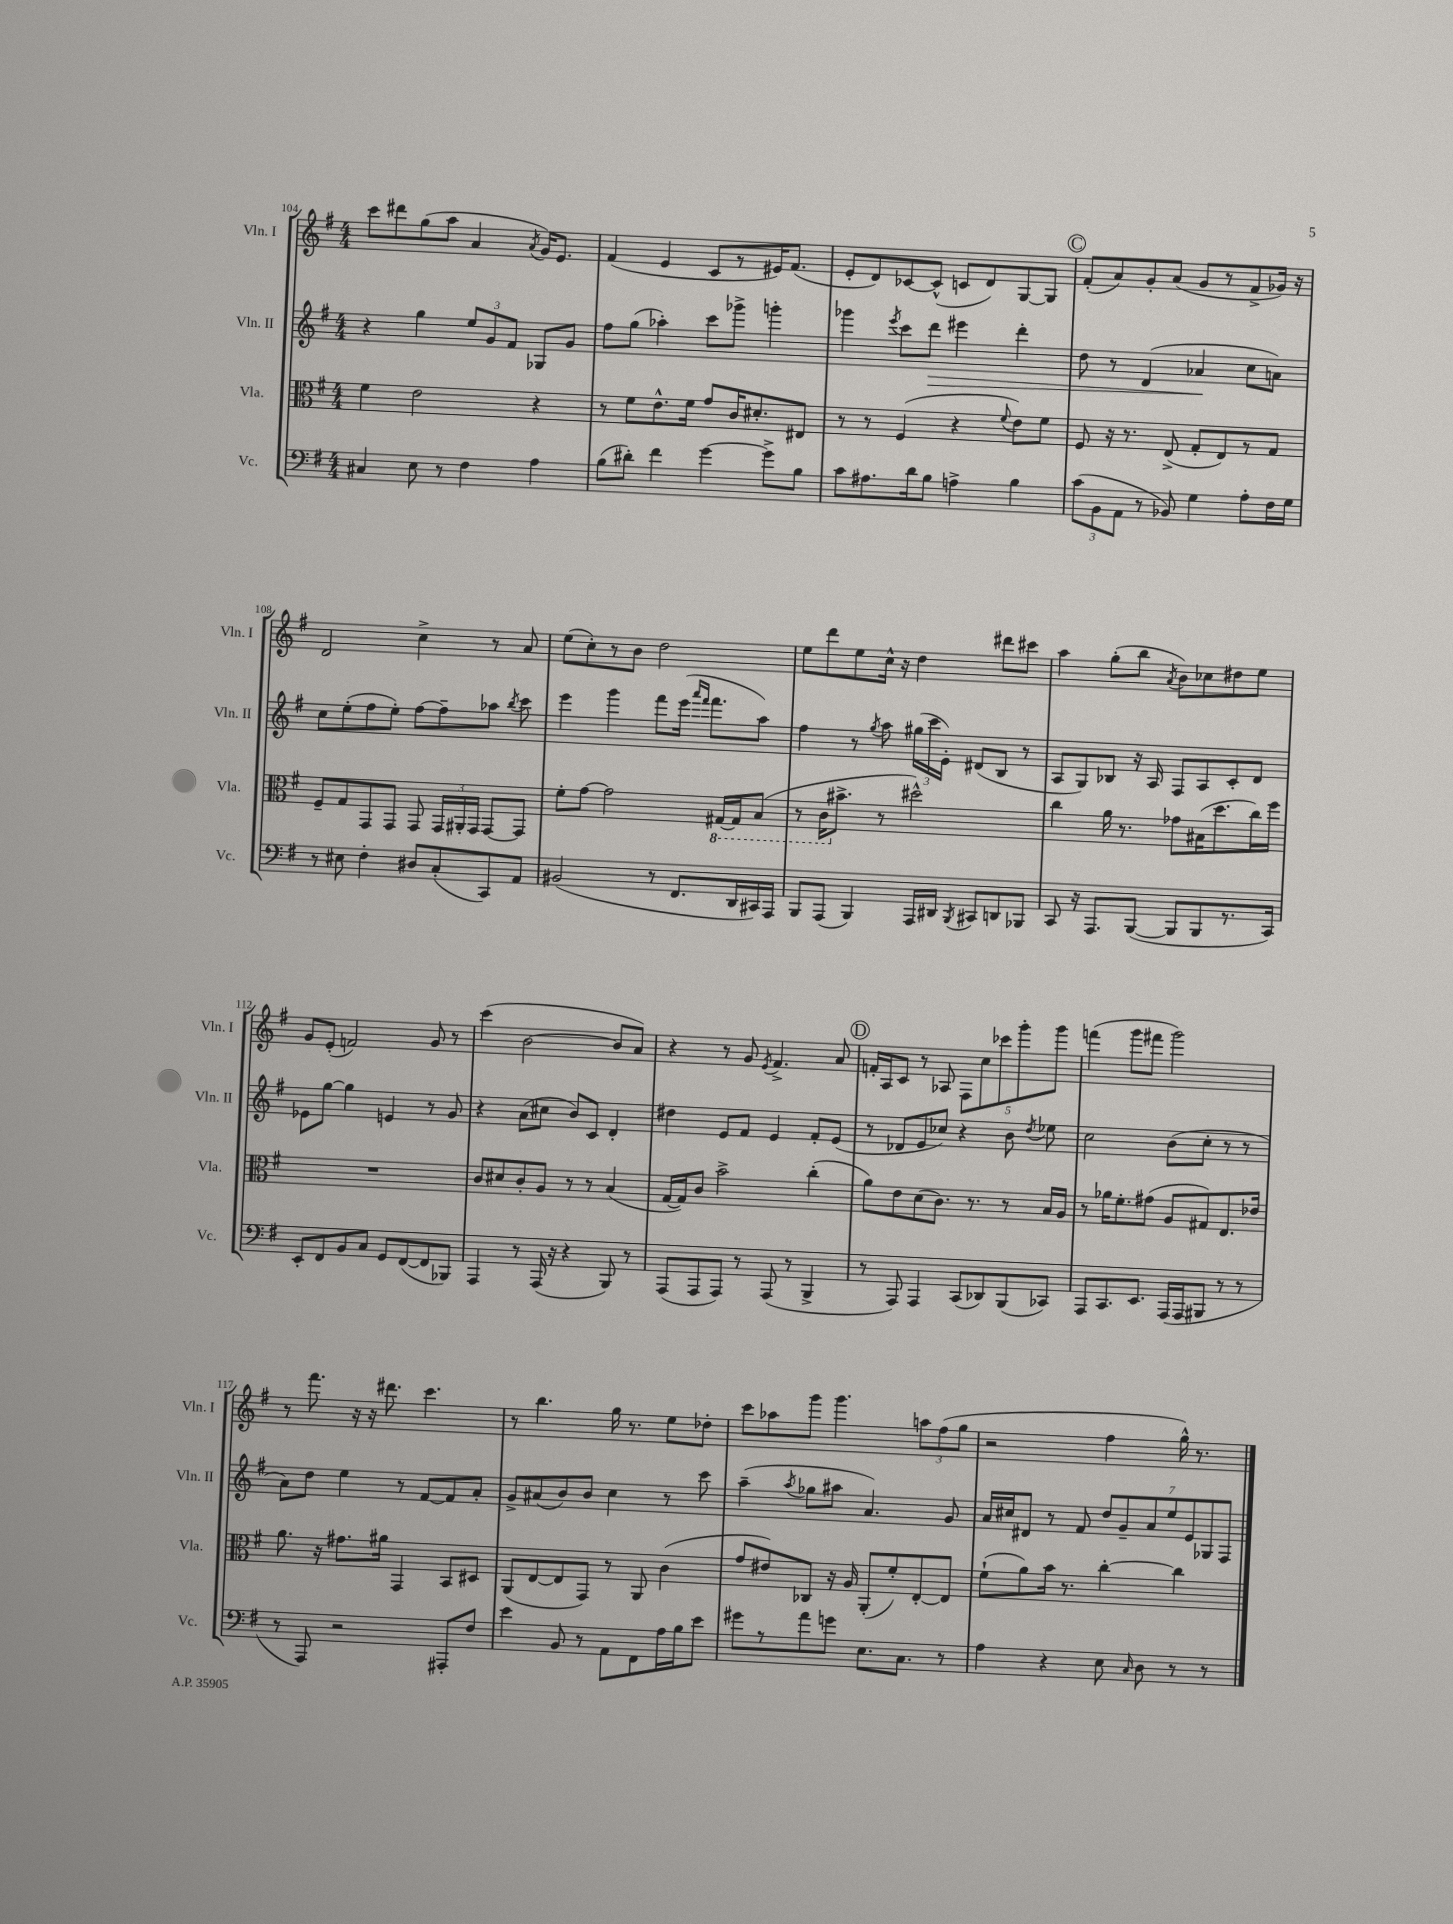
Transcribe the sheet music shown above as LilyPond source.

<<
\new StaffGroup <<
\new Staff = "s0" \with { instrumentName = "Vln. I" shortInstrumentName = "Vln. I" } {
    \clef treble \key g \major \numericTimeSignature \time 4/4
    \autoBeamOff c'''8[ dis'''8 g''8( a''8] a'4 \acciaccatura { a'8 } g'16[) e'8.] |
    fis'4( e'4 c'8[ r8 eis'16) fis'8.]( |
    e'8[-. d'8) ces'8~ ces'8]-^( c'8[ d'8) g8~ g8] |
    \mark \markup { \circle "C" } fis'8[-.( a'8) g'8-. a'8]( g'8[ r8 fis'8-> ges'16]) r16 |
    d'2 c''4-> r8 a'8 |
    e''8[( c''8-.) r8 b'8] d''2 |
    e''8[ d'''8 e''8 c''16]-^ r16 d''4 dis'''8[ cis'''8] |
    a''4 g''8[-.( b''8] \acciaccatura { a'8 } b'8[) ces''8 dis''8 e''8] |
    g'8[ e'8]-.( f'2) g'8 r8 |
    c'''4( b'2~ b'8[ a'8]) |
    r4 r8 g'8 \acciaccatura { e'8 } fis'4.-> a'8 |
    \mark \markup { \circle "D" } f'16[-. a16 c'8] r8 aes8 \tuplet 5/4 { fis8[ c''8 ces'''8 g'''8-. g'''8] } |
    f'''4( g'''8[ fis'''8] g'''2) |
    r8 fis'''8. r16 r16 dis'''8. c'''4. |
    r8 b''4. g''16 r8. e''8[ des''8]-. |
    c'''8[ aes''8 g'''8] g'''4. \tuplet 3/2 { a''8[ fis''8( g''8] } |
    r2 fis''4 g''16-^) r8. \bar "|." |
}
\new Staff = "s1" \with { instrumentName = "Vln. II" shortInstrumentName = "Vln. II" } {
    \clef treble \key g \major \numericTimeSignature \time 4/4
    \autoBeamOff r4 g''4 \tuplet 3/2 { e''8[ g'8 fis'8] } ges8[ g'8] |
    fis''8[ g''8]( aes''4-.) c'''8[ ges'''8]-> g'''4-. |
    ges'''4 \acciaccatura { e'''8 } c'''8[ d'''8]\> eis'''4 d'''4-. |
    \mark \markup { \circle "C" } d''8 r8 d'4( aes'4\! c''8[ a'8]) |
    c''8[ e''8-.( fis''8 e''8]-.) fis''8[~ fis''8-- aes''8] \acciaccatura { b''8 } c'''8 |
    e'''4 g'''4 fis'''8[ e'''16]( \grace { a'''16[ fis'''16] } fis'''8.[ a''8]) |
    fis''4 r8 \acciaccatura { g''8 } a''8 \tuplet 3/2 { gis''16[( c'''16 e'16]-.) } dis'8[( b8] r8 |
    a8[ g8) bes8] r16 a16 fis8[ a8 c'8-. d'8] |
    ees'8[ g''8]~ g''4 e'4 r8 g'8 |
    r4 a'8[( cis''8] b'8[) c'8] d'4-. |
    dis''4 e'8[ fis'8] e'4 fis'8[-. e'8]( |
    \mark \markup { \circle "D" } r8 des'8[ e'8 ces''8]) r4 b'8 \acciaccatura { d''8 } ees''8 |
    c''2 b'8[( c''8]-. r8 r8 |
    a'8[) d''8] e''4 r8 fis'8[~ fis'8 a'8]-. |
    g'8[-> ais'8( b'8) b'8] c''4 r8 c'''8 |
    a''4--( \acciaccatura { a''8 } ges''8[ ais''8] a'4.) g'8 |
    a'16[ cis''16 dis'8] r8 fis'8 \tuplet 7/4 { d''8[ g'8-- a'8 e''8 e'8 ges8 fis8] } \bar "|." |
}
\new Staff = "s2" \with { instrumentName = "Vla." shortInstrumentName = "Vla." } {
    \clef alto \key g \major \numericTimeSignature \time 4/4
    \autoBeamOff fis'4 e'2 r4 |
    r8 fis'8[ e'8.-^ fis'16] g'8[ c'16 dis'8.-. eis8] |
    r8 r8 fis4( r4 \appoggiatura { fis'8 } e'8[) fis'8] |
    \mark \markup { \circle "C" } fis8 r16 r8. e8->( g8[-. e8) r8 g8] |
    fis8[-- g8 g,8 g,8] g,8 \tuplet 3/2 { g,16[ ais,16-. g,16] } g,8[~ g,8] |
    fis'8[-. g'8]~ g'2 \ottava #-1 gis,16[~ gis,16 b,8]( |
    r8 c16[ \ottava #0 bis'8.]-> r8 dis''2-^) |
    c''4 a'16 r8. ges'8[ bis16( d''8. c''16) fis''16] |
    R1 |
    c'8[ dis'8 c'8-. a8] r8 r8 b4( |
    g16[~ g16) c'8] b'2-> c''4-.( |
    \mark \markup { \circle "D" } a'8[) e'8 d'8( c'8.]) r8. r8 b16[ a16] |
    r8 aes'16[ fis'8.-. gis'8]( a8[ gis8) e8. ees'16] |
    a'8. r16 gis'8.[ ais'16] g,4 b,8[ dis8] |
    a,8[( e8~ e8 g,8]) r8 a,8 c'4( |
    g'8[ eis'8) ces8] r16 a16 a,8[-.( fis'8-.) e8~-. e8] |
    fis'8[-!( a'8) b'16] r8. c''4~-. c''4 \bar "|." |
}
\new Staff = "s3" \with { instrumentName = "Vc." shortInstrumentName = "Vc." } {
    \clef bass \key g \major \numericTimeSignature \time 4/4
    \autoBeamOff cis4 e8 r8 fis4 a4 |
    b8[( dis'8]-.) fis'4 g'4~ g'8[-> b8] |
    c'8[ ais8. d'16 b8] a4-> b4 |
    \mark \markup { \circle "C" } \tuplet 3/2 { c'8[( b,8 a,8] } r8 bes,8) g4 a8[-. fis16 g16] |
    r8 eis8 fis4-. dis8[ c8-.( c,8) a,8] |
    bis,2( r8 fis,8.[ d,16 cis,16) a,,16] |
    b,,8[ a,,8]( b,,4) a,,16[ dis,16] \acciaccatura { b,,8 } cis,8[ d,8 bes,,8] |
    c,8 r16 a,,8.[ b,,8]~( b,,8[ b,,8 r8. c,16]) |
    e,8[-. fis,8 b,8 c8] g,8[ fis,8~( fis,8 bes,,8]) |
    a,,4 r8 a,,16( r16 r4 b,,8) r8 |
    a,,8[( a,,8 a,,8]) r8 a,,8( r8 b,,4-> |
    \mark \markup { \circle "D" } r8 a,,8) a,,4 c,8[( des,8) b,,8( ces,8]) |
    a,,8[ c,8. e,8.] a,,16[( a,,16 bis,,8] r8 r8 |
    r8 a,,8) r2 ais,,8[-. fis8] |
    e'4 b,8 r8 a,8[ fis,8 a16 b16 e'8] |
    gis'8[ r8 a'8 g'8] e8.[ c8.] r8 |
    a4 r4 e8 \grace { c16 } d8 r8 r8 \bar "|." |
}
>>
>>
\layout { \context { \Score currentBarNumber = #104 } }
